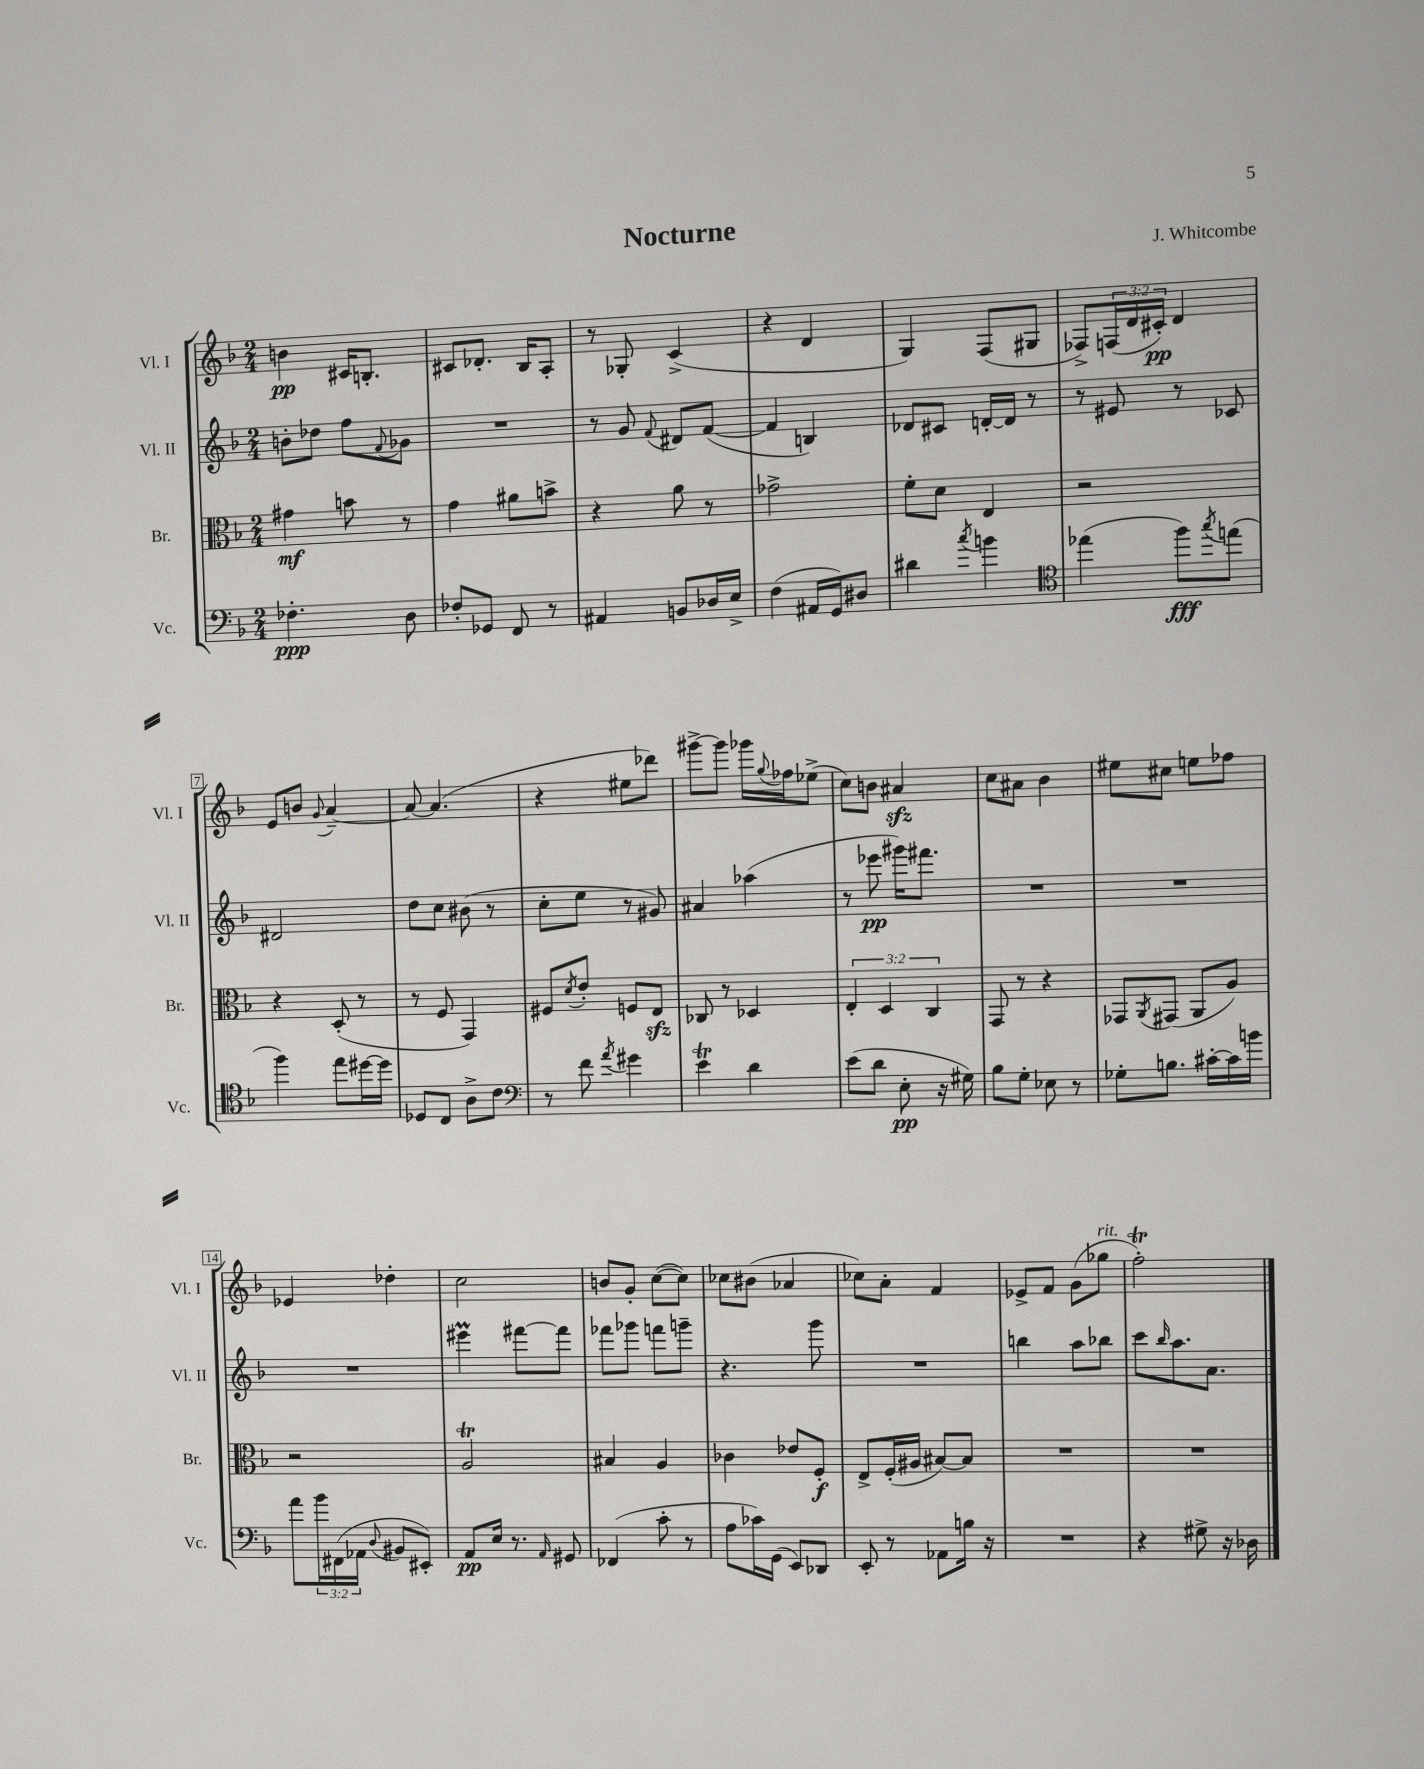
\header { title = "Nocturne" composer = "J. Whitcombe" }
<<
\new StaffGroup <<
\new Staff = "s0" \with { instrumentName = "Vl. I" shortInstrumentName = "Vl. I" } {
    \clef treble \key f \major \numericTimeSignature \time 2/4 \override Staff.TupletNumber.text = #tuplet-number::calc-fraction-text
    b'4\pp cis'16 b8.-. |
    cis'8 des'8.-. bes16 a8-. |
    r8 ges8-. c'4->( |
    r4 d'4 |
    g4) f8( gis8 |
    fes8->) \tuplet 3/2 { f16( d'16 cis'16-.\pp) } d'4 |
    e'8 b'8 \appoggiatura { g'8 } a'4~-- |
    a'8~ a'4.( |
    r4 eis''8 des'''8) |
    gis'''8~-> gis'''8 ges'''16 \appoggiatura { g''8 } fes''16 ees''8->( |
    c''8) b'8 ais'4\sfz |
    c''8 ais'8 bes'4 |
    eis''8 cis''8 e''8 fes''8 |
    ees'4 des''4-. |
    c''2 |
    b'8 g'8-. c''8~( c''8) |
    ces''8 bis'8( aes'4 |
    ces''8) a'8-. f'4 |
    ees'8-> f'8 g'8( ges''8^\markup { \italic "rit." } |
    f''2-.\trill) \bar "|." |
}
\new Staff = "s1" \with { instrumentName = "Vl. II" shortInstrumentName = "Vl. II" } {
    \clef treble \key f \major \numericTimeSignature \time 2/4
    b'8-. des''8 f''8 \appoggiatura { f'8 } ges'8 |
    R2 |
    r8 g'8 \appoggiatura { f'8 } dis'8 f'8~( |
    f'4 b4) |
    des'8 cis'8 d'16~-. d'16 r8 |
    r8 eis'8 r8 ces'8 |
    dis'2 |
    d''8 c''8 bis'8( r8 |
    c''8-. e''8 r8 gis'8) |
    ais'4 aes''4( |
    r8 ees'''8\pp gis'''16) fis'''8. |
    R2 |
    R2 |
    R2 |
    eis'''4\prall fis'''8~ fis'''8 |
    fes'''8 ges'''8 f'''8 g'''8-- |
    r4. g'''8 |
    R2 |
    b''4 a''8 bes''8 |
    c'''8 \grace { bes''16 } a''8. a'8. \bar "|." |
}
\new Staff = "s2" \with { instrumentName = "Br." shortInstrumentName = "Br." } {
    \clef alto \key f \major \numericTimeSignature \time 2/4 \override Staff.TupletNumber.text = #tuplet-number::calc-fraction-text
    gis'4\mf b'8 r8 |
    g'4 ais'8 b'8-> |
    r4 a'8 r8 |
    ges'2-> |
    f'8-. d'8 e4 |
    r2 |
    r4 d8-.( r8 |
    r8 f8 g,4) |
    fis8 \acciaccatura { d'8 } e'8-. f8 e8\sfz |
    ces8 r8 des4 |
    \tuplet 3/2 { e4-. d4 c4 } |
    g,8 r8 r4 |
    ges,8 \acciaccatura { a,8 } gis,8( a,8 a8) |
    r2 |
    a2\trill |
    bis4 a4 |
    ces'4 ees'8 f8-.\f |
    e8-> f16-.( ais16 bis8~) bis8 |
    R2 |
    R2 \bar "|." |
}
\new Staff = "s3" \with { instrumentName = "Vc." shortInstrumentName = "Vc." } {
    \clef bass \key f \major \numericTimeSignature \time 2/4 \override Staff.TupletNumber.text = #tuplet-number::calc-fraction-text
    fes4.-.\ppp d8 |
    fes8-. ges,8 f,8 r8 |
    ais,4 b,8 des16 e16-> |
    f4( ais,16 g,16) dis8 |
    dis'4 \acciaccatura { c''8 } b'4 |
    \clef tenor ees''4( f''8\fff) \acciaccatura { g''8 } e''8( |
    f''4) e''8 dis''16~ dis''16 |
    des8 c8 a8-> c'8 |
    \clef bass r8 f'8 \acciaccatura { a'8 } gis'4 |
    e'4\trill d'4 |
    e'8( d'8 e8-.\pp r16 gis16) |
    bes8 g8-. ees8 r8 |
    ges8-. b8. cis'16~-. cis'16 b'16 |
    a'8 \tuplet 3/2 { bes'16 fis,16( aes,16 } \appoggiatura { d8 } bis,8 eis,8-.) |
    a,8\pp e16 r8. \grace { a,16 } gis,8 |
    fes,4( c'8-. r8 |
    a8 ces'16) g,16( e,8) des,8 |
    e,8-. r8 aes,8 b16 r16 |
    R2 |
    r4 gis8-> r16 des16 \bar "|." |
}
>>
>>
\layout { \context { \Score \override BarNumber.stencil = #(make-stencil-boxer 0.1 0.3 ly:text-interface::print) } }
